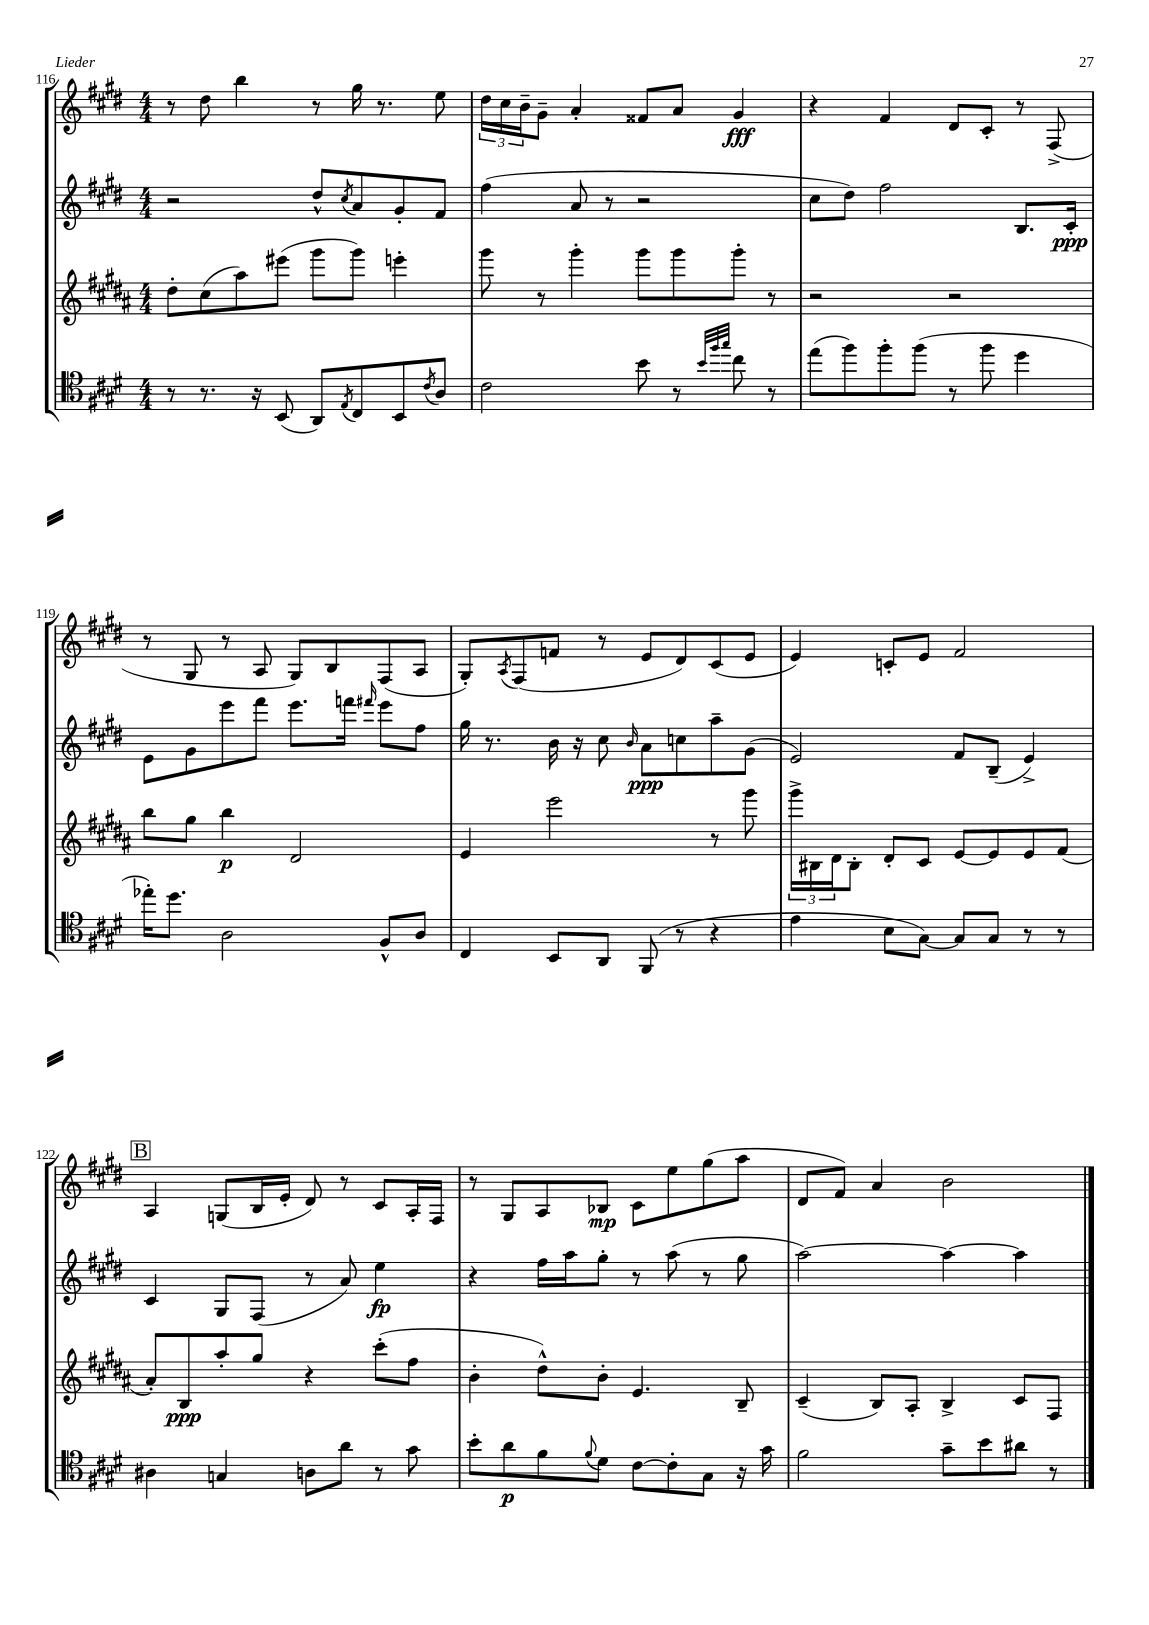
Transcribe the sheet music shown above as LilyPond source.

<<
\new StaffGroup <<
\new Staff = "s0" {
    \clef treble \key e \major \numericTimeSignature \time 4/4
    r8 dis''8 b''4 r8 gis''16 r8. e''8 |
    \tuplet 3/2 { dis''16 cis''16 b'16-- } gis'8-- a'4-. fisis'8 a'8 gis'4\fff |
    r4 fis'4 dis'8 cis'8-. r8 fis8->( |
    r8 gis8 r8 a8 gis8) b8 fis8( a8 |
    gis8-.) \acciaccatura { a8 } fis8( f'8 r8 e'8 dis'8) cis'8( e'8 |
    e'4) c'8-. e'8 fis'2 |
    \mark \markup { \box "B" } a4 g8( b16 e'16-. dis'8) r8 cis'8 a16-. fis16 |
    r8 gis8 a8 bes8\mp cis'8 e''8 gis''8( a''8 |
    dis'8 fis'8) a'4 b'2 \bar "|." |
}
\new Staff = "s1" {
    \clef treble \key e \major \numericTimeSignature \time 4/4
    r2 dis''8-^ \acciaccatura { cis''8 } a'8 gis'8-. fis'8 |
    fis''4( a'8 r8 r2 |
    cis''8 dis''8) fis''2 b8. cis'16-.\ppp |
    e'8 gis'8 e'''8 fis'''8 e'''8. f'''16 \grace { fis'''16 } e'''8 fis''8 |
    gis''16 r8. b'16 r16 cis''8 \grace { b'16 } a'8\ppp c''8 a''8-- gis'8( |
    e'2) fis'8 b8--( e'4->) |
    \mark \markup { \box "B" } cis'4 gis8 fis8( r8 a'8) e''4\fp |
    r4 fis''16 a''16 gis''8-. r8 a''8( r8 gis''8 |
    a''2~) a''4~ a''4 \bar "|." |
}
\new Staff = "s2" {
    \clef treble \key b \major \numericTimeSignature \time 4/4
    dis''8-. cis''8( ais''8) eis'''8( gis'''8 gis'''8) e'''4-. |
    gis'''8 r8 gis'''4-. gis'''8 gis'''8 gis'''8-. r8 |
    r2 r2 |
    b''8 gis''8 b''4\p dis'2 |
    e'4 e'''2 r8 gis'''8 |
    \tuplet 3/2 { gis'''16-> bis16 dis'16 } bis8-. dis'8-. cis'8 e'8~ e'8 e'8 fis'8( |
    \mark \markup { \box "B" } ais'8-.) b8\ppp ais''8-. gis''8 r4 cis'''8-.( fis''8 |
    b'4-. dis''8-^) b'8-. e'4. b8-- |
    cis'4--( b8) ais8-. b4-> cis'8 fis8 \bar "|." |
}
\new Staff = "s3" {
    \clef tenor \key e \major \numericTimeSignature \time 4/4
    r8 r8. r16 b,8( a,8) \acciaccatura { e8 } cis8 b,8 \acciaccatura { cis'8 } a8 |
    cis'2 b'8 r8 \grace { b'32 fis''32 gis''32 } cis''8 r8 |
    e''8( fis''8) fis''8-. fis''8( r8 fis''8 dis''4 |
    ees''16-.) dis''8. a2 fis8-^ a8 |
    cis4 b,8 a,8 fis,8( r8 r4 |
    e'4 b8 gis8~) gis8 gis8 r8 r8 |
    \mark \markup { \box "B" } ais4 g4 a8 a'8 r8 gis'8 |
    b'8-. a'8\p fis'8 \appoggiatura { fis'8 } dis'8 cis'8~ cis'8-. gis8 r16 gis'16 |
    fis'2 gis'8-- b'8 ais'8 r8 \bar "|." |
}
>>
>>
\layout { \context { \Score currentBarNumber = #116 } }
